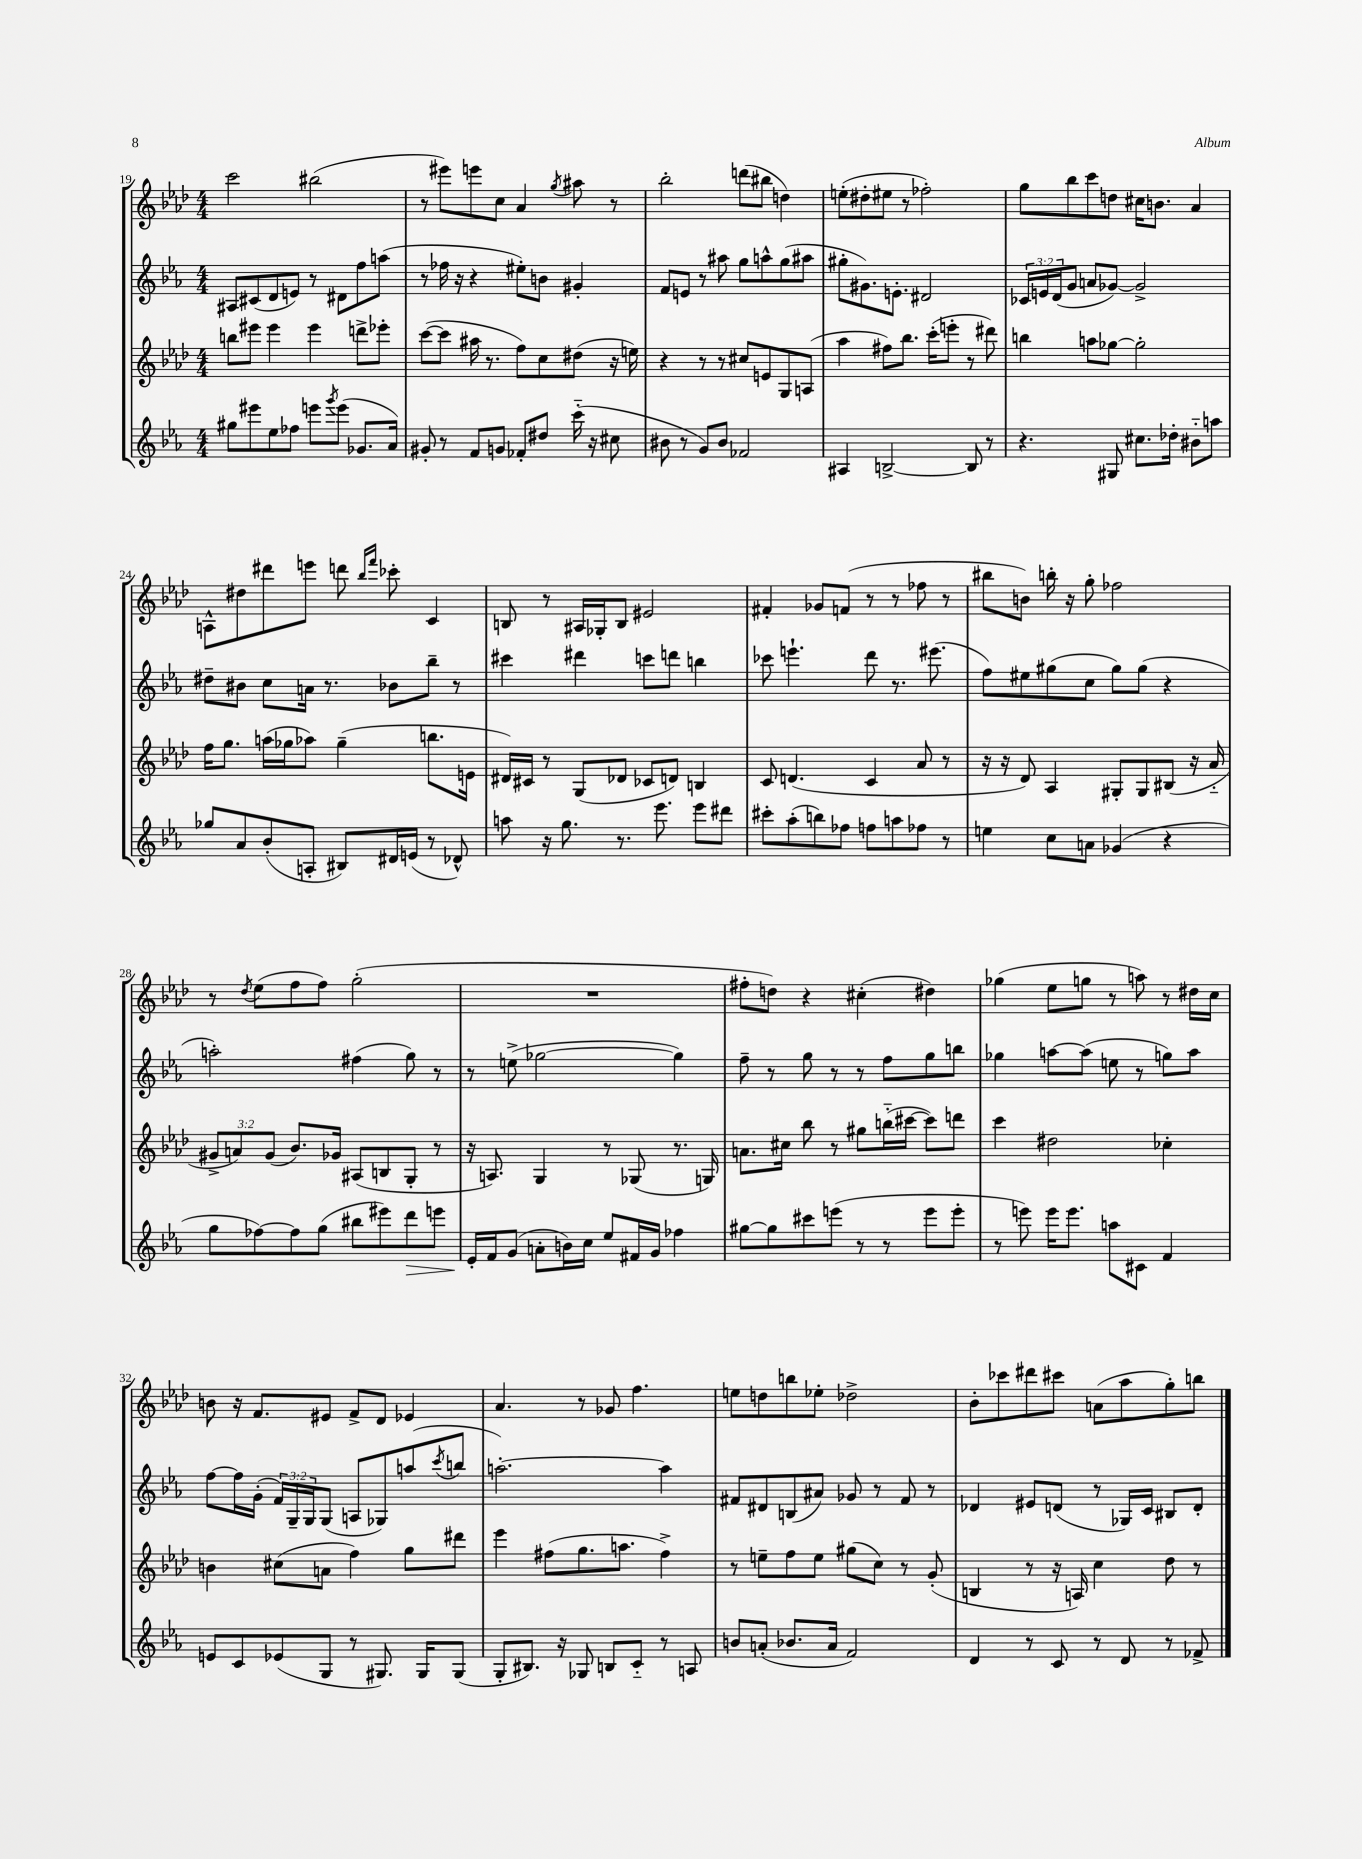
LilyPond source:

<<
\new StaffGroup <<
\new Staff = "s0" {
    \clef treble \key aes \major \numericTimeSignature \time 4/4
    c'''2 bis''2( |
    r8 eis'''8) e'''8 c''8 aes'4 \acciaccatura { g''8 } ais''8 r8 |
    bes''2-. d'''8( bis''8 d''4) |
    e''8-.( dis''8-. eis''8 r8 fes''2-.) |
    g''8 bes''8 c'''8 d''8 cis''16 b'8. aes'4 |
    a8-^ dis''8 dis'''8 e'''8 d'''8 \grace { bes''16 f'''16 } ces'''8-. c'4 |
    b8 r8 ais16 ges16-. b8 eis'2 |
    fis'4-. ges'8 f'8( r8 r8 fes''8 r8 |
    bis''8 b'8) b''16-. r16 g''8-. fes''2 |
    r8 \acciaccatura { des''8 } ees''8( f''8 f''8) g''2-.( |
    R1 |
    fis''8-. d''8) r4 cis''4-.( dis''4) |
    ges''4( ees''8 g''8 r8 a''8) r8 dis''16 c''16 |
    b'8 r16 f'8. eis'8 f'8-> des'8 ees'4 |
    aes'4. r8 ges'8 f''4. |
    e''8 d''8 b''8 ees''8-. des''2-> |
    bes'8-. ces'''8 dis'''8 cis'''8 a'8( aes''8 g''8-.) b''8 \bar "|." |
}
\new Staff = "s1" {
    \clef treble \key ees \major \numericTimeSignature \time 4/4 \override Staff.TupletNumber.text = #tuplet-number::calc-fraction-text
    ais8 cis'8( d'8 e'8) r8 dis'8 f''8 a''8( |
    r8 fes''16 r16 r4 eis''8-.) b'8 gis'4-. |
    f'8 e'8 r8 ais''8 g''8 a''8-^ g''8( ais''8 |
    gis''8-. gis'8.) e'8.-. dis'2 |
    \tuplet 3/2 { ces'16 e'16 d'16( } g'8 a'8 ges'8~) ges'2-> |
    dis''8-- bis'8 c''8 a'16 r8. bes'8 bes''8-- r8 |
    cis'''4 dis'''4 c'''8 d'''8 b''4 |
    ces'''8 e'''4.-! d'''8 r8. eis'''8.( |
    f''8) eis''8 gis''8( c''8 gis''8) gis''8( r4 |
    a''2-.) fis''4( g''8) r8 |
    r8 e''8->( ges''2~ ges''4) |
    f''8-- r8 g''8 r8 r8 f''8 g''8 b''8 |
    ges''4 a''8~ a''8( e''8 r8 g''8) a''8 |
    f''8~ f''16 g'16-.( \tuplet 3/2 { f'16) g16-- g16 } g8( a8 ges8) a''8( \acciaccatura { c'''8 } b''8 |
    a''2.~-.) a''4 |
    fis'8 dis'8 b8( ais'8) ges'8 r8 fis'8 r8 |
    des'4 eis'8 d'8( r8 ges16) c'16 bis8 d'8-. \bar "|." |
}
\new Staff = "s2" {
    \clef treble \key aes \major \numericTimeSignature \time 4/4 \override Staff.TupletNumber.text = #tuplet-number::calc-fraction-text
    b''8 eis'''8 eis'''4 eis'''4 d'''8-> ees'''8-. |
    c'''8~( c'''8 ais''16 r8. f''8) c''8 dis''8( r16 e''16) |
    r4 r8 r8 cis''8 e'8 g8 a8( |
    aes''4 fis''8) bes''8. c'''16-.( e'''8-. r8 dis'''8) |
    b''4 a''8 ges''8~ ges''2-. |
    f''16 g''8. a''16( ges''16 aes''8) ges''4--( b''8. e'16 |
    dis'16) cis'16 r8 g8( des'8 ces'8 d'8) b4 |
    c'8 d'4.( c'4 aes'8 r8 |
    r16 r16 des'8) aes4 gis8-. gis8 bis8( r16 aes'16-_ |
    \tuplet 3/2 { gis'8-> a'8) gis'8( } bes'8.) ges'16 ais8( b8 g8-. r8 |
    r16 a8.) g4 r8 ges8( r8. g16) |
    a'8. cis''16 bes''8 r8 gis''8 b''16-_( cis'''16~ cis'''8) d'''8 |
    c'''4 dis''2 ces''4-. |
    b'4 cis''8( a'8 f''4) g''8 dis'''8 |
    ees'''4 fis''8( g''8. a''8. fis''4->) |
    r8 e''8-- f''8 e''8 gis''8( c''8) r8 g'8-.( |
    b4 r8 r16 a16) c''4 des''8 r8 \bar "|." |
}
\new Staff = "s3" {
    \clef treble \key ees \major \numericTimeSignature \time 4/4
    gis''8 eis'''8 ees''8 fes''8 e'''8 \acciaccatura { g'''8 } e'''8( ges'8. aes'16) |
    gis'8-. r8 f'8 g'8 fes'8-. dis''8 c'''16-_( r16 cis''8 |
    bis'8 r8 g'8) bis'8 fes'2 |
    ais4 b2~-> b8 r8 |
    r4. gis8 cis''8. des''16-. bis'8-_ a''8 |
    ges''8 aes'8 bes'8-.( a8-. bis8) dis'16 e'16( r8 des'8-^) |
    a''8 r16 g''8. r8. ees'''8. ees'''8 dis'''8 |
    cis'''8-. aes''8-.( b''8) fes''8 f''8 a''8 fes''8 r8 |
    e''4 c''8 a'8 ges'4( r4 |
    g''8 fes''8~) fes''8 g''8( bis''8 eis'''8) d'''8\> e'''8 |
    ees'16-.\! f'16 g'8( a'8-. b'16) c''16 ees''8 fis'16 g'16 fes''4 |
    gis''8~ gis''8 cis'''8 e'''8( r8 r8 e'''8 e'''8-. |
    r8 e'''8) e'''16 e'''8. a''8 cis'8 f'4 |
    e'8 c'8 ees'8( g8 r8 gis8.) gis16 gis8( |
    g8-. bis8.) r16 ges8 b8 c'8-_ r8 a8 |
    b'8 a'8-.( bes'8. a'16 f'2) |
    d'4 r8 c'8 r8 d'8 r8 fes'8-> \bar "|." |
}
>>
>>
\layout { \context { \Score currentBarNumber = #19 } }
